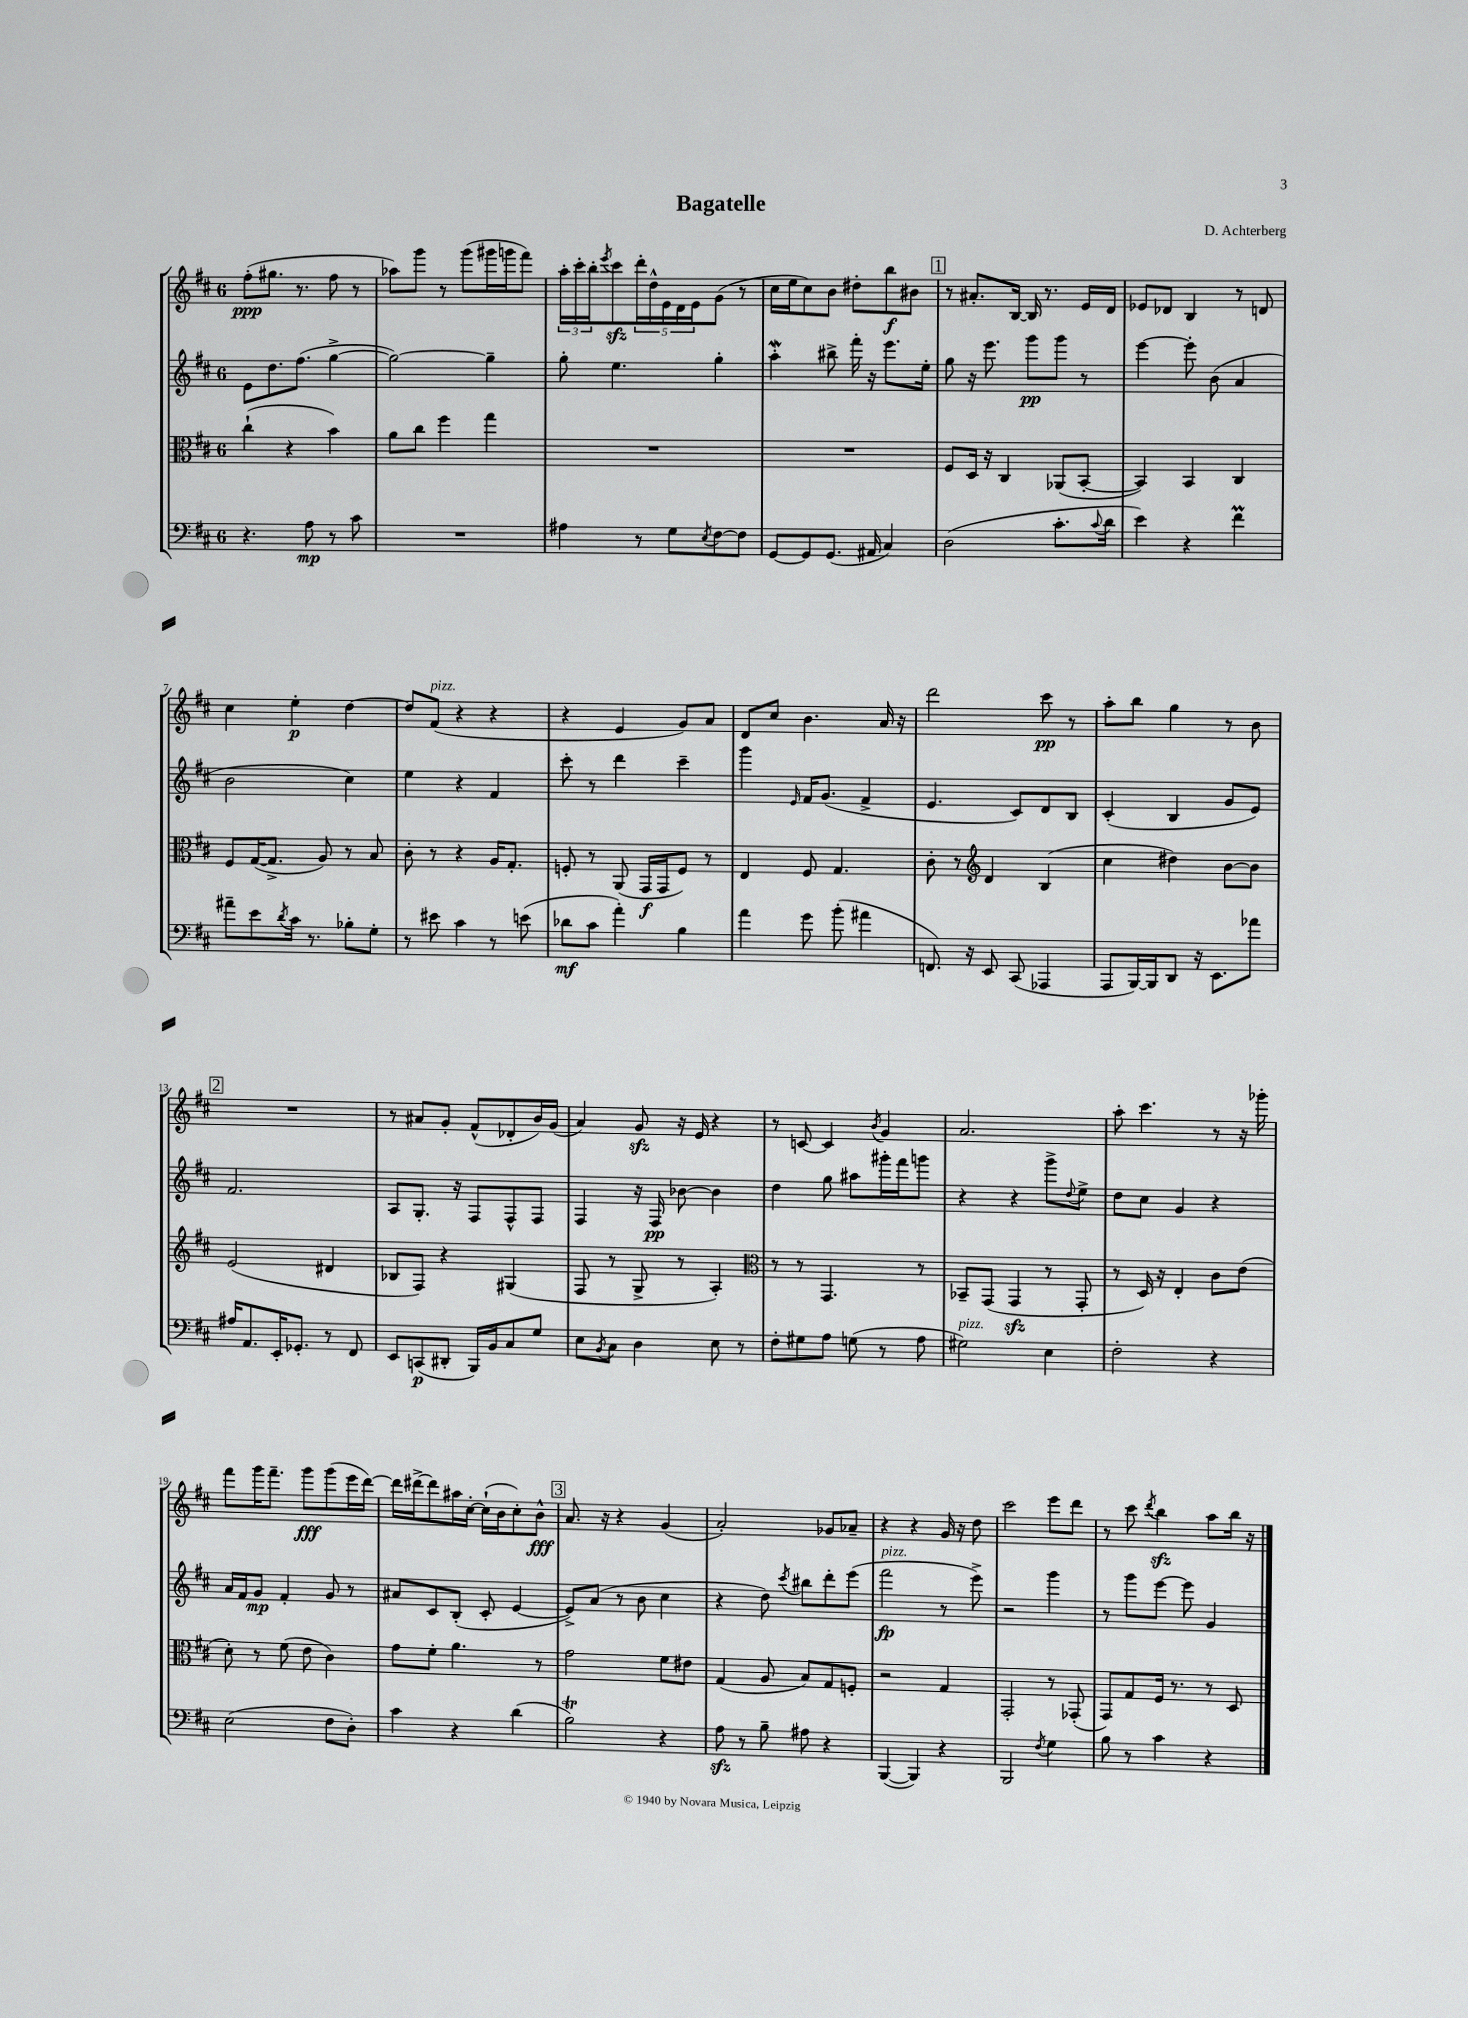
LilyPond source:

\header { title = "Bagatelle" composer = "D. Achterberg" }
<<
\new StaffGroup <<
\new Staff = "s0" {
    \clef treble \key d \major \once \override Staff.TimeSignature.style = #'single-digit \time 6/8
    fis''8-.\ppp( gis''8. r8. fis''8 r8 |
    aes''8) g'''8 r8 g'''8( gis'''16 g'''16 fis'''8) |
    \tuplet 3/2 { a''16-. cis'''16-. b''16-. } \acciaccatura { e'''8 } cis'''8\sfz \tuplet 5/4 { d'''16-. d''16-^ e'16 d'16 e'16 } g'8( r8 |
    cis''16 e''16 cis''8) b'8 dis''8-. b''8\f bis'8 |
    \mark \markup { \box "1" } r8 ais'8.-. b16~ b16 r8. e'16 d'16 |
    ees'8 des'8 b4 r8 d'8 |
    cis''4 e''4-.\p d''4~ |
    d''8 fis'8^\markup { \italic "pizz." }( r4 r4 |
    r4 e'4 g'8) a'8 |
    d'8 cis''8 b'4. a'16 r16 |
    d'''2 cis'''8\pp r8 |
    a''8-. b''8 g''4 r8 b'8 |
    \mark \markup { \box "2" } R2. |
    r8 ais'8 g'8-. fis'8-^( des'8-. b'16) g'16( |
    a'4) g'8\sfz r16 e'16 r4 |
    r8 c'8~ c'4 \acciaccatura { b'8 } g'4 |
    a'2. |
    a''8-. cis'''4. r8 r16 ges'''16-. |
    fis'''8 g'''16 fis'''8.-- g'''8\fff g'''8( e'''16 d'''16~) |
    d'''16 dis'''16~-> dis'''8 ais''16 cis''16~-. cis''16-!( b'16 cis''8-.) b'8-^\fff |
    \mark \markup { \box "3" } a'8. r16 r4 g'4( |
    a'2-.) ges'8 aes'8-- |
    r4 r4 g'16 r16 d''8 |
    cis'''2 e'''8 d'''8 |
    r8 cis'''8 \acciaccatura { d'''8 } b''4\sfz a''8 b''16 r16 \bar "|." |
}
\new Staff = "s1" {
    \clef treble \key d \major \once \override Staff.TimeSignature.style = #'single-digit \time 6/8
    e'8 d''8. fis''8.( g''4~-> |
    g''2~) g''4-- |
    g''8-. e''4. g''4-. |
    a''4-.\mordent bis''8-> fis'''16-. r16 e'''8. e''16-. |
    \mark \markup { \box "1" } g''8 r16 e'''8. g'''8\pp g'''8 r8 |
    e'''4~ e'''8-. b'8( a'4 |
    b'2 cis''4) |
    e''4 r4 fis'4 |
    cis'''8-. r8 d'''4 cis'''4-- |
    g'''4 \grace { e'16 } fis'16 g'8.( fis'4-> |
    e'4. cis'8) d'8 b8 |
    cis'4-.( b4 g'8 e'8) |
    \mark \markup { \box "2" } fis'2. |
    a8 g8.-. r16 fis8 fis8-^ fis8 |
    fis4 r16 fis16\pp bes'8~ bes'4 |
    d''4 g''8 ais''8 gis'''16-. fis'''16 g'''8 |
    r4 r4 g'''8-> \appoggiatura { d''8 } e''8-> |
    d''8 cis''8 g'4 r4 |
    a'16 fis'16 g'8\mp fis'4-. g'8 r8 |
    ais'8 cis'8 b8-.( cis'8-. e'4~ |
    \mark \markup { \box "3" } e'8->) a'8( r8 b'8 cis''4 |
    r4 d''8) \acciaccatura { cis'''8 } bis''8 d'''8-. e'''8( |
    fis'''2\fp^\markup { \italic "pizz." } r8 e'''8->) |
    r2 g'''4 |
    r8 g'''8 e'''8~ e'''8 g'4 \bar "|." |
}
\new Staff = "s2" {
    \clef alto \key d \major \once \override Staff.TimeSignature.style = #'single-digit \time 6/8
    cis''4-!( r4 b'4) |
    a'8 cis''8 fis''4 g''4 |
    R2. |
    R2. |
    \mark \markup { \box "1" } fis8 d16 r16 cis4 aes,8( b,8~-. |
    b,4) b,4 cis4 |
    fis8 g16~( g8.-> a8) r8 b8 |
    cis'8-. r8 r4 a16 g8.-. |
    f8-. r8 a,8( g,16\f g,16 f8) r8 |
    e4 fis8 g4. |
    cis'8-. r8 \clef treble d'4 b4( |
    cis''4 dis''4) b'8~ b'8 |
    \mark \markup { \box "2" } e'2( dis'4 |
    bes8 fis8) r4 gis4( |
    fis8 r8 g8-> r8 a4-.) |
    \clef alto r8 r8 g,4. r8 |
    bes,8-- g,8( g,4\sfz r8 g,8-. |
    r8 d16) r16 e4-. cis'8 e'8( |
    d'8-.) r8 fis'8( e'8 cis'4) |
    g'8 fis'8-. a'4. r8 |
    \mark \markup { \box "3" } g'2 fis'8 eis'8 |
    g4( a8 b8) g8 f8-. |
    r2 g4 |
    g,2-. r8 ges,8-.( |
    g,8) g8 fis16 r8. r8 d8 \bar "|." |
}
\new Staff = "s3" {
    \clef bass \key d \major \once \override Staff.TimeSignature.style = #'single-digit \time 6/8
    r4. a8\mp r8 cis'8 |
    R2. |
    ais4 r8 g8 \acciaccatura { e8 } fis8~ fis8 |
    g,8~ g,8 g,8.( ais,16 cis4) |
    \mark \markup { \box "1" } d2( cis'8.-. \appoggiatura { cis'8 } d'16 |
    e'4) r4 fis'4\prall |
    ais'8-- e'8 \acciaccatura { d'8 } cis'16 r8. bes8-. g8-. |
    r8 eis'8 cis'4 r8 e'8( |
    des'8\mf cis'8 a'4-.) b4 |
    a'4 g'8 b'8-.( ais'4 |
    f,8.) r16 e,8 cis,8( aes,,4 |
    a,,8 b,,16~) b,,16 d,8 r16 e,8. aes'8 |
    \mark \markup { \box "2" } ais16 a,8. e,16-. ges,8.-. r8 fis,8 |
    e,8 c,8\p( dis,8-. b,,16) b,16 cis8 g8 |
    e8 \acciaccatura { b,8 } cis8 d4 e8 r8 |
    fis8-. gis8 a8 g8( r8 a8 |
    gis2^\markup { \italic "pizz." }) e4 |
    fis2-. r4 |
    e2( fis8 d8-.) |
    cis'4 r4 d'4( |
    \mark \markup { \box "3" } b2\trill) r4 |
    a8\sfz r8 b8-- ais8 r4 |
    b,,4~( b,,4) r4 |
    b,,2 \acciaccatura { fis8 } g4 |
    b8 r8 cis'4 r4 \bar "|." |
}
>>
>>
